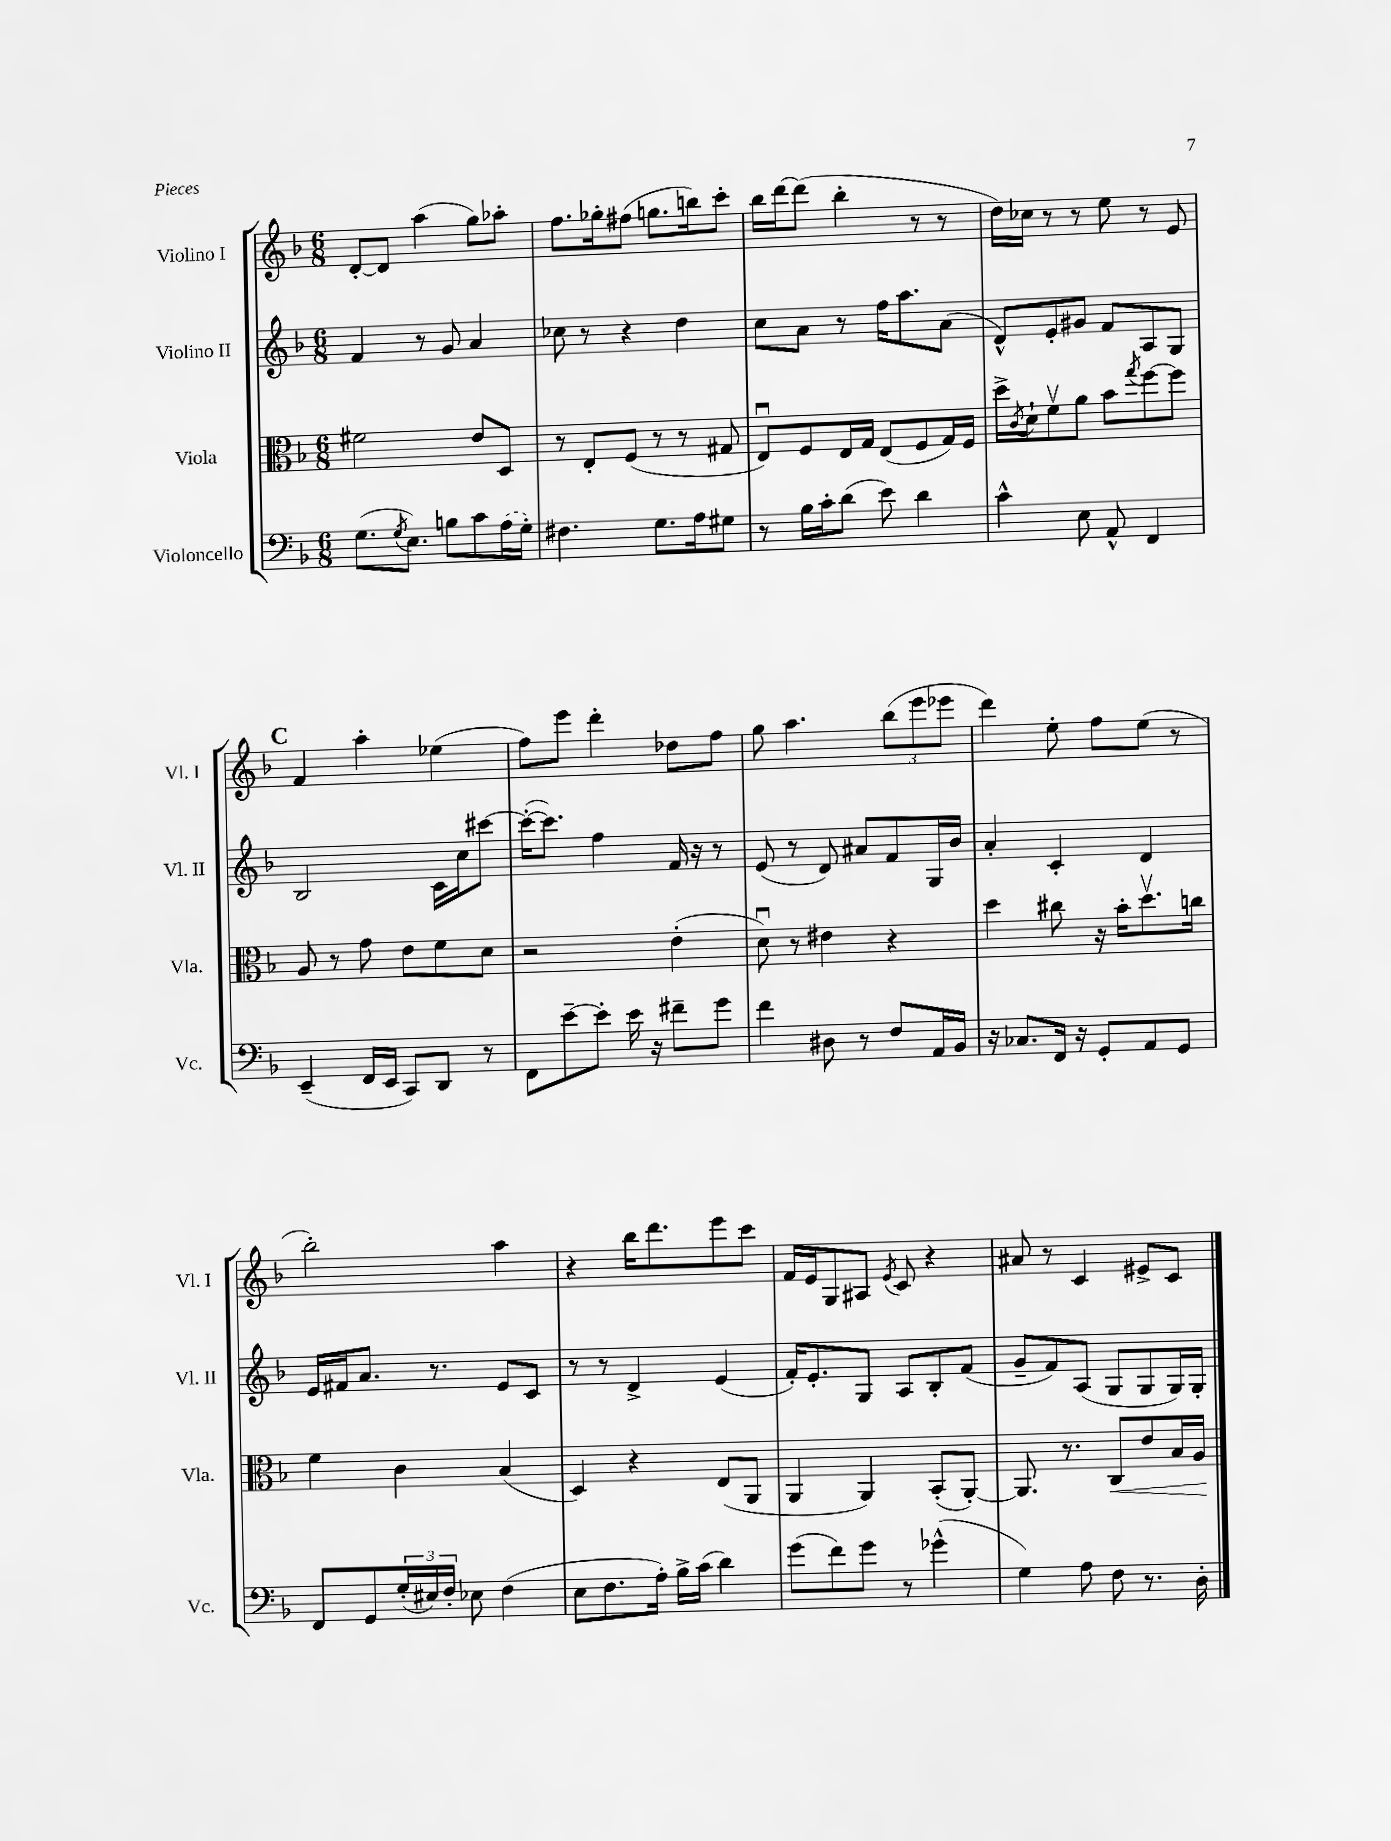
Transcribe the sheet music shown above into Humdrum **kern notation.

**kern	**kern	**kern	**kern
*staff4	*staff3	*staff2	*staff1
*clefF4	*clefC3	*clefG2	*clefG2
*k[b-]	*k[b-]	*k[b-]	*k[b-]
*M6/8	*M6/8	*M6/8	*M6/8
(8.G	2f#	4f	[8d'
.	.	.	8d]
8qG	.	.	.
8.E)	.	.	.
.	.	8r	(4aa
8B	.	8g	.
8c	8e	4a	8gg)
(16A	8D	.	8aa-'
16G')	.	.	.
=	=	=	=
4.F#	8r	8cc-	8.ff
.	8E'	8r	.
.	.	.	16gg-'
.	(8F	4r	(8ff#
8.G	8r	.	8.gg
.	8r	4dd	.
16A	.	.	16bb)
8G#	8G#	.	8ccc'
=	=	=	=
8r	8Eu)	8cc	16bb-
.	.	.	[16ddd
16B-	8F	8a	(8ddd]
16c'	.	.	.
(8d	16E	8r	4bb-'
.	16G	.	.
8e)	(8E	16ff	.
.	.	8.aa	.
4d	8F	.	8r
.	16G)	(8a	8r
.	16F	.	.
=	=	=	=
4c^^	16dd^	8d^^)	16dd)
.	8qc	.	.
.	16d`	.	16cc-
.	8fv	8e'	8r
8E	8a	8g#	8r
8AA^^	8b-	8f	8ee
.	8qgg	.	.
4FF	[8ff	8A	8r
.	8ff]	8G	8e
=	=	=	=
(4EE~	8A	2B-	4f
.	8r	.	.
16FF	8g	.	4aa'
16EE	.	.	.
8CC)	8e	.	.
8DD	8f	16c	(4ee-
.	.	16cc	.
8r	8d	[8ccc#	.
=	=	=	=
8FF	2r	(16ccc#'_	8ff)
.	.	8.ccc#])	.
[8e~	.	.	8eee
8e']	.	4ff	4ddd'
16e	.	.	.
16r	.	.	.
8f#~	(4e'	16f	8dd-
.	.	16r	.
8g	.	8r	8ff
=	=	=	=
4f	8du)	(8e	8gg
.	8r	8r	4.aa
8D#	4e#	8d)	.
8r	.	8a#	.
8F	4r	8f	(12bb-
.	.	.	12eee
16AA	.	16G	.
.	.	.	12eee-
16BB-	.	16b-	.
=	=	=	=
16r	4dd	4a'	4ddd)
8.C-	.	.	.
16FF	8cc#	4c'	8ee'
16r	.	.	.
8GG'	16r	.	8ff
.	16b-'	.	.
8AA	8.ddv	4d	(8ee
8GG	.	.	8r
.	16cc	.	.
=	=	=	=
8FF	4f	16e	2bb-')
.	.	16f#	.
8GG	.	8.a	.
(24G'	4c	.	.
24E#)	.	.	.
.	.	8.r	.
24F'	.	.	.
8E-	.	.	.
(4F	(4B-	8e	4aa
.	.	8c	.
=	=	=	=
8E	4D)	8r	4r
8.F	.	8r	.
.	4r	4d^	16bb-
16A')	.	.	8.ddd
16B-^	.	.	.
(16c	.	.	.
4d)	(8E	(4e	8eee
.	8AA	.	8ccc
=	=	=	=
(8g	4AA	16f')	16f
.	.	8.e'	16e
8f)	.	.	8G
8g	4AA)	8G	8A#
.	.	.	8qe
8r	.	8A	8c
(4g-^^	(8BB-'	8B-'	4r
.	[8AA')	(8f	.
=	=	=	=
4G)	8.AA]	8g~	8a#
.	.	8f)	8r
.	8.r	.	.
8A	.	(8A	4c
8F	8C	8G	.
8.r	8e	8G	8e#^
.	16B-	16G)	8c
16D'	16A	16G'	.
==	==	==	==
*-	*-	*-	*-
